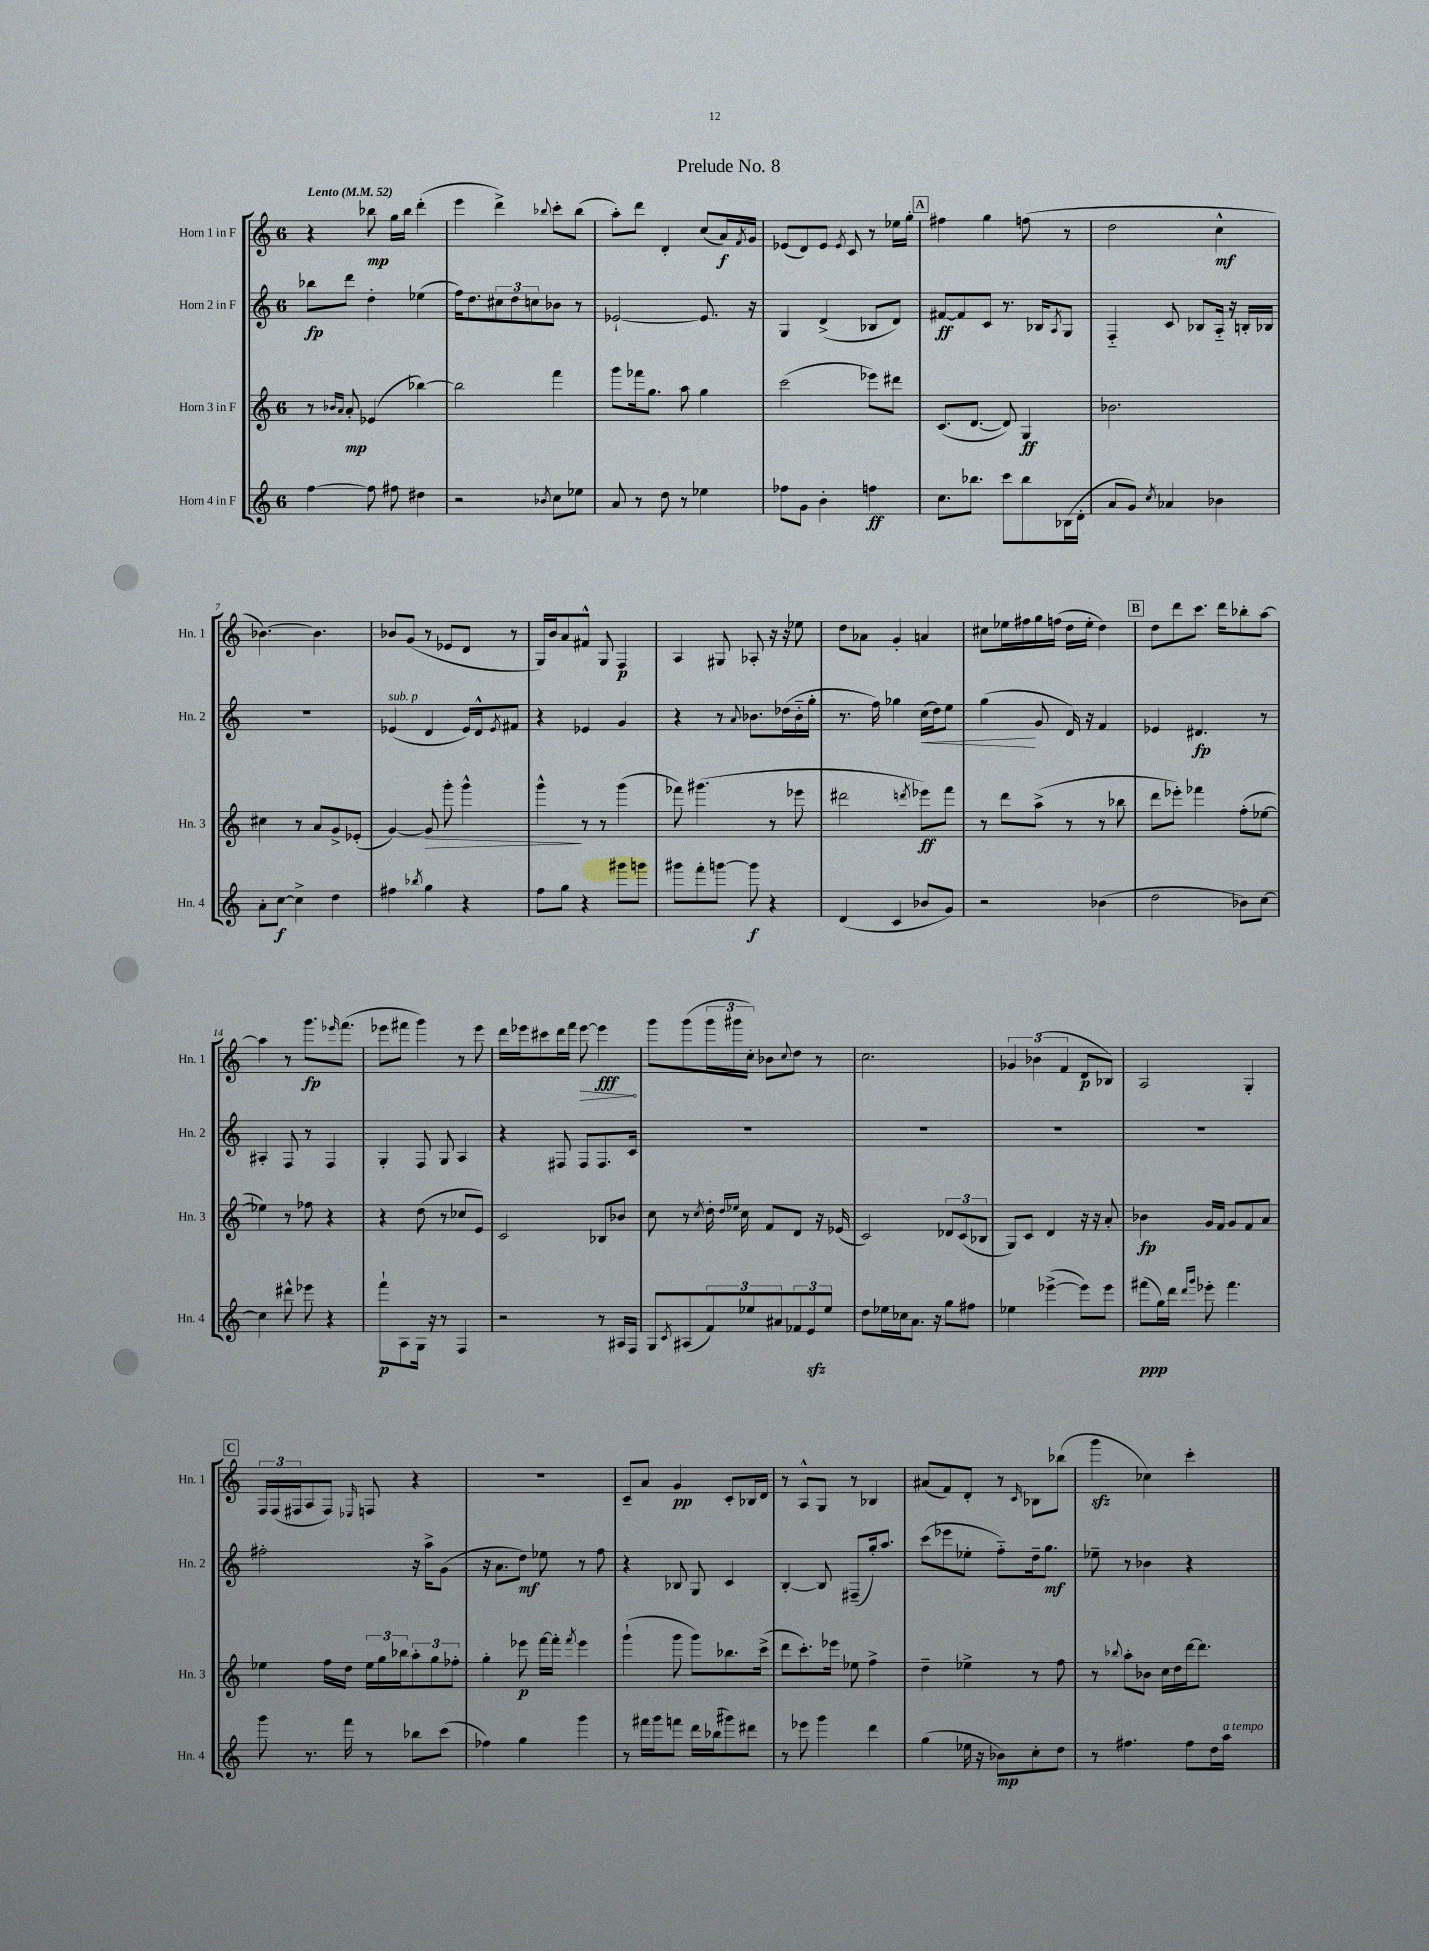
\header { title = "Prelude No. 8" }
<<
\new StaffGroup <<
\new Staff = "s0" \with { instrumentName = "Horn 1 in F" shortInstrumentName = "Hn. 1" } {
    \clef treble \key c \major \once \override Staff.TimeSignature.style = #'single-digit \time 6/8 \tempo "Lento" 4 = 52
    r4 bes''8\mp g''16 bes''16 d'''4-.( |
    e'''4 d'''4->) \appoggiatura { bes''8 } c'''8-. bes''8( |
    a''8-.) d'''8 d'4-. c''8( a'16\f) \acciaccatura { f'8 } g'16 |
    ees'8( d'8) ees'8 \acciaccatura { ees'8 } c'8 r8 ees''16 g''16-. |
    \mark \markup { \box "A" } fis''4 g''4 f''8( r8 |
    d''2 c''4-^\mf |
    bes'4.~) bes'4. |
    bes'8 g'8( r8 ees'8 d'8 r8 |
    g16) b'16 a'8 fis'8-^ g8 f4\p |
    a4 gis8 aes8-. r16 r16 ees''8 |
    d''8 aes'8 g'4-. a'4 |
    cis''8 ees''16 fis''16 g''16 f''16( d''16 ees''16-. d''4) |
    \mark \markup { \box "B" } d''8 d'''8 c'''8. d'''16 bes''8-. a''8~ |
    a''4 r8 g'''8.\fp \grace { ees'''16 } f'''8.( |
    ees'''8 fis'''8 g'''4) r8 ees'''8 |
    d'''16 ees'''16 cis'''8 d'''16 f'''16 \once \override Hairpin.circled-tip = ##t ees'''8~\> ees'''4\fff\! |
    g'''8 g'''8( \tuplet 3/2 { g'''16 gis'''16 c''16-.) } bes'8 \appoggiatura { c''8 } d''8 r8 |
    c''2. |
    \tuplet 3/2 { ges'4 bes'4( f'4 } d'8\p bes8) |
    a2 g4-. |
    \mark \markup { \box "C" } \tuplet 3/2 { f16 f16( fis16 } a8 fis8) \grace { ees16 } f8 r4 |
    R2. |
    c'8-- a'8 g'4\pp c'8-. bes16 d'16 |
    r8 a8-^ g8 r8 bes4 |
    ais'8( f'8) d'8-. r8 \grace { c'16 } bes8 bes''8( |
    g'''4\sfz ces''4) c'''4-. \bar "|." |
}
\new Staff = "s1" \with { instrumentName = "Horn 2 in F" shortInstrumentName = "Hn. 2" } {
    \clef treble \key c \major \once \override Staff.TimeSignature.style = #'single-digit \time 6/8
    bes''8\fp d'''8 d''4-. ees''4( |
    f''16) d''8. \tuplet 3/2 { cis''8 d''8 c''8 } bes'8 r8 |
    ees'2~-! ees'8. r16 |
    g4 d'4->( bes8 d'8) |
    \mark \markup { \box "A" } fis'8~\ff fis'8 c'8 r8. bes16 \acciaccatura { a8 } g8 |
    f4-_ c'8 bes8 a16-_ r16 b16-. bes16 |
    r2. |
    ees'4^\markup { \italic "sub. p" }( d'4 ees'16) d'16-^ \acciaccatura { ees'8 } fis'8 |
    r4 ees'4 g'4 |
    r4 r8 \appoggiatura { a'8 } bes'8. des''16( bes'16-_ g''16-. |
    r8. f''16) ges''4 c''16\<( d''16) e''8 |
    g''4\!( g'8 d'16) r16 f'4 |
    \mark \markup { \box "B" } ees'4 dis'4.\fp r8 |
    ais4-. f8 r8 f4 |
    g4-. f8 g8 a4 |
    r4 fis8 fis8 fis8. c'16 |
    R2. |
    R2. |
    R2. |
    R2. |
    \mark \markup { \box "C" } fis''2-. r16 a''16-> g'8( |
    r16 a'8. d''8\mf) ees''8 r8 f''8 |
    r4 bes8 g8 c'4 |
    b4~-. b8 fis8--( g''16-.) a''8. |
    c'''8( ees'''8 ees''8-. f''8-_) d''16-- g''8.\mf |
    ees''8-- r8 bes'4 r4 \bar "|." |
}
\new Staff = "s2" \with { instrumentName = "Horn 3 in F" shortInstrumentName = "Hn. 3" } {
    \clef treble \key c \major \once \override Staff.TimeSignature.style = #'single-digit \time 6/8
    r8 \grace { bes'16 a'16 } a'8-.\mp ees'4( bes''4~) |
    bes''2 f'''4 |
    g'''8 fes'''16 g''8. a''8 g''4 |
    c'''2( ees'''8) dis'''8 |
    \mark \markup { \box "A" } c'8.( d'8.~ d'8) g4\ff |
    bes'2. |
    cis''4 r8 a'8 g'8-> ees'8-.( |
    g'4~) g'8\> g'''8-. g'''4-^ |
    g'''4-^\! r8 r8 g'''4( |
    fes'''8) gis'''4.( r8 ees'''8 |
    dis'''2 \acciaccatura { d'''8 } ees'''8\ff) f'''8 |
    r8 d'''8 a''8->( r8 r8 bes''8 |
    \mark \markup { \box "B" } d'''8 ees'''8-.) fes'''4 f''8-.( ees''8~ |
    ees''4) r8 fes''8 r4 |
    r4 d''8( r8 ces''8 e'8) |
    c'2 bes8 bes'8 |
    c''8 r8 \acciaccatura { c''8 } d''16-. \grace { d''16 ees''16 } c''16 f'8 d'8 r16 ees'16( |
    c'2) \tuplet 3/2 { des'8 c'8( bes8 } |
    g8) c'8 d'4 r16 r16 a'8-. |
    bes'4\fp g'16 f'16 g'8 f'8 a'8 |
    \mark \markup { \box "C" } ees''4 f''16 d''16 \tuplet 3/2 { ees''16 g''16 bes''16 } \tuplet 3/2 { a''8-. g''8 fes''8-. } |
    g''4-. ees'''8\p f'''16~ f'''16-. \acciaccatura { f'''8 } ees'''4 |
    g'''4-!( g'''8 g'''8) bes''8. c'''16->( |
    d'''8 c'''8.-.) ees'''16 ees''8 f''4-> |
    d''4-- ees''4-> r8 f''8 |
    r8 \appoggiatura { bes''8 } a''8-. bes'8 c''16 d''16 d'''16~ d'''8. \bar "|." |
}
\new Staff = "s3" \with { instrumentName = "Horn 4 in F" shortInstrumentName = "Hn. 4" } {
    \clef treble \key c \major \once \override Staff.TimeSignature.style = #'single-digit \time 6/8
    f''4~ f''8 fis''8 dis''4 |
    r2 \acciaccatura { bes'8 } c''8 ees''8 |
    a'8 r8 d''8 r8 ees''4 |
    fes''8 g'8 b'4-. f''4\ff |
    \mark \markup { \box "A" } c''8. bes''8. c'''8 bes''8 bes16( d'16-. |
    a'8 g'8) \acciaccatura { c''8 } aes'4 bes'4 |
    a'8-. c''8~\f c''4-> d''4 |
    fis''4 \acciaccatura { bes''8 } g''4 r4 |
    f''8 g''8 r4 gis'''8 g'''8 |
    gis'''8 f'''8-. g'''8~ g'''8\f r4 |
    d'4( c'4 bes'8 g'8) |
    r2 bes'4( |
    \mark \markup { \box "B" } d''2 bes'8) c''8~ |
    c''4 dis'''8-^ ees'''8 r4 |
    f'''8-!\p a8 g16 r16 r8 f4 |
    r2 r8 ais16 f16 |
    g8 \acciaccatura { c'8 } ais8( \tuplet 3/2 { f'8) ees''8 ais'8 } \tuplet 3/2 { fes'8 e'8\sfz ees''8 } |
    d''8 ees''16 ces''16 a'8. r16 g''8 fis''8 |
    ees''4 ees'''4~->( ees'''8) ees'''8 |
    fis'''8\ppp( g''16) d'''16 \grace { d'''16 g'''16 } ees'''8-. fis'''4. |
    \mark \markup { \box "C" } g'''8 r8. f'''16 r8 bes''8 c'''8( |
    fes''4) g''4 g'''4 |
    r8 fis'''16 g'''16 f'''8 d'''16 bes''16( gis'''8) dis'''8 |
    r8 ees'''8 g'''4 d'''4 |
    g''4( ees''16 r16 bes'8\mp) c''8-. d''8 |
    r8 fis''4. fis''8 d''16 a''16^\markup { \italic "a tempo" } \bar "|." |
}
>>
>>
